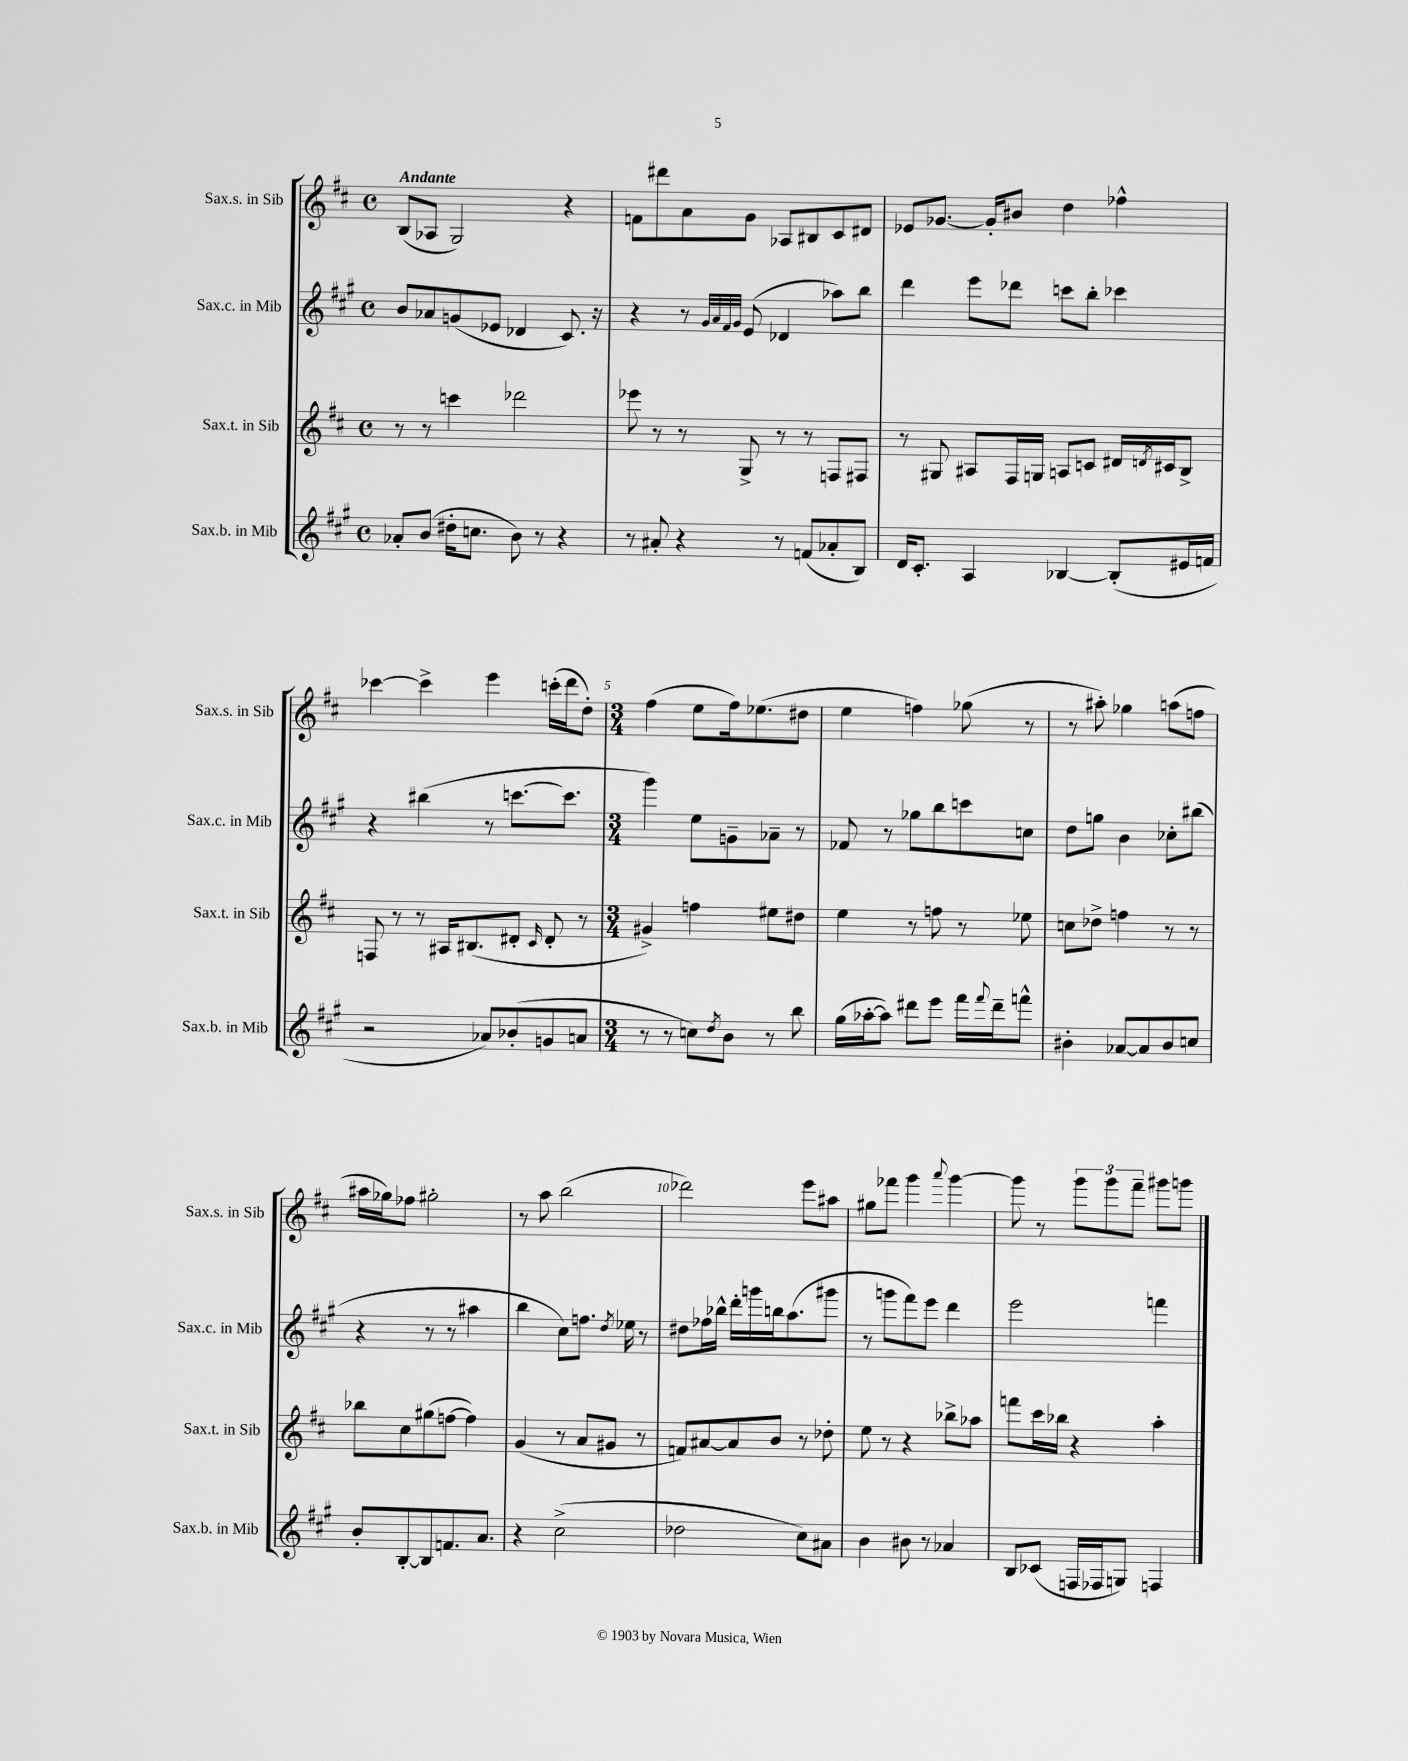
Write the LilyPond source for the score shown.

<<
\new StaffGroup <<
\new Staff = "s0" \with { instrumentName = "Sax.s. in Sib" shortInstrumentName = "Sax.s. in Sib" } {
    \clef treble \key d \major \defaultTimeSignature \time 4/4 \tempo "Andante"
    b8( aes8 g2) r4 |
    f'8 dis'''8 a'8 g'8 aes8 bis8 cis'8 dis'8 |
    ees'8 ges'8.~ ges'16-. bis'8 d''4 fes''4-^ |
    ces'''4~ ces'''4-> e'''4 c'''16-.( d'''16 d''8-.) |
    \numericTimeSignature \time 3/4 fis''4( e''8 fis''16) ees''8.( dis''8 |
    e''4 f''4) ges''8( r8 |
    r8 ais''8-.) ges''4 a''8( f''8 |
    ais''16 ges''16) fes''8 gis''2-. |
    r8 a''8 b''2( |
    des'''2) e'''8 ais''8 |
    gis''8 fes'''8 g'''4 \appoggiatura { a'''8 } g'''4~ |
    g'''8 r8 \tuplet 3/2 { g'''8 g'''8 fis'''8-- } gis'''8 g'''8 \bar "|." |
}
\new Staff = "s1" \with { instrumentName = "Sax.c. in Mib" shortInstrumentName = "Sax.c. in Mib" } {
    \clef treble \key a \major \defaultTimeSignature \time 4/4
    b'8 aes'8 g'8( ees'8 des'4 cis'8.) r16 |
    r4 r8 \grace { gis'32 a'32 fis'32 gis'32 } e'8( des'4 aes''8) b''8 |
    d'''4 e'''8 des'''8 c'''8 b''8-. ces'''4 |
    r4 bis''4( r8 c'''8.~ c'''8. |
    \numericTimeSignature \time 3/4 gis'''4) e''8 g'8-- aes'8-- r8 |
    fes'8 r8 ges''8 b''8 c'''8 c''8 |
    d''8 g''8 b'4 ces''8-. bis''8( |
    r4 r8 r8 ais''4 |
    b''4 cis''8) f''8. \acciaccatura { d''8 } ees''16 r8 |
    dis''8 fes''16 bes''16-^ d'''16-. g'''16 b''16 a''8.( gis'''8 |
    r8 g'''8 fis'''8) e'''8 d'''4 |
    e'''2 f'''4 \bar "|." |
}
\new Staff = "s2" \with { instrumentName = "Sax.t. in Sib" shortInstrumentName = "Sax.t. in Sib" } {
    \clef treble \key d \major \defaultTimeSignature \time 4/4
    r8 r8 c'''4 des'''2 |
    ees'''8 r8 r8 g8-> r8 r8 f8 fis8 |
    r8 gis8 ais8 fis16 g16 a8 c'8 dis'16 \acciaccatura { d'8 } cis'16 b8-> |
    f8 r8 r8 ais16 bis8.( dis'8-. \grace { cis'16 } dis'8-. r8 |
    \numericTimeSignature \time 3/4 gis'4->) f''4 eis''8 dis''8 |
    e''4 r8 f''8 r8 ees''8 |
    c''8 des''8-> f''4 r8 r8 |
    bes''8 cis''8 gis''8( f''8~ f''4) |
    g'4( r8 a'8 gis'8 r8 |
    f'8) ais'8~ ais'8 b'8 r8 des''8-. |
    e''8 r8 r4 bes''8-> aes''8 |
    f'''8 cis'''16 bes''16 r4 a''4-. \bar "|." |
}
\new Staff = "s3" \with { instrumentName = "Sax.b. in Mib" shortInstrumentName = "Sax.b. in Mib" } {
    \clef treble \key a \major \defaultTimeSignature \time 4/4
    aes'8-. b'8( dis''16-. c''8. b'8) r8 r4 |
    r8 ais'8-. r4 r8 f'8( aes'8-. b8) |
    d'16 cis'8.-. a4 bes4~ bes8-.( eis'16 f'16 |
    r2 aes'8) bes'8-.( g'8 a'8 |
    \numericTimeSignature \time 3/4 r8 r8 c''8) \acciaccatura { d''8 } b'8 r8 b''8 |
    gis''16( aes''16~-. aes''8) dis'''8 e'''8 fis'''16 \appoggiatura { fis'''8 } dis'''16-- f'''8-^ |
    bis'4-. aes'8~ aes'8 bis'8 c''8 |
    b'8-. b8~-. b8 f'8. a'8. |
    r4 cis''2->( |
    des''2 cis''8) ais'8 |
    b'4 bis'8 r8 aes'4 |
    b8 ces'8( f16 fes16 g8) f4 \bar "|." |
}
>>
>>
\layout { \context { \Score \override BarNumber.break-visibility = ##(#f #t #t) barNumberVisibility = #(every-nth-bar-number-visible 5) } }
